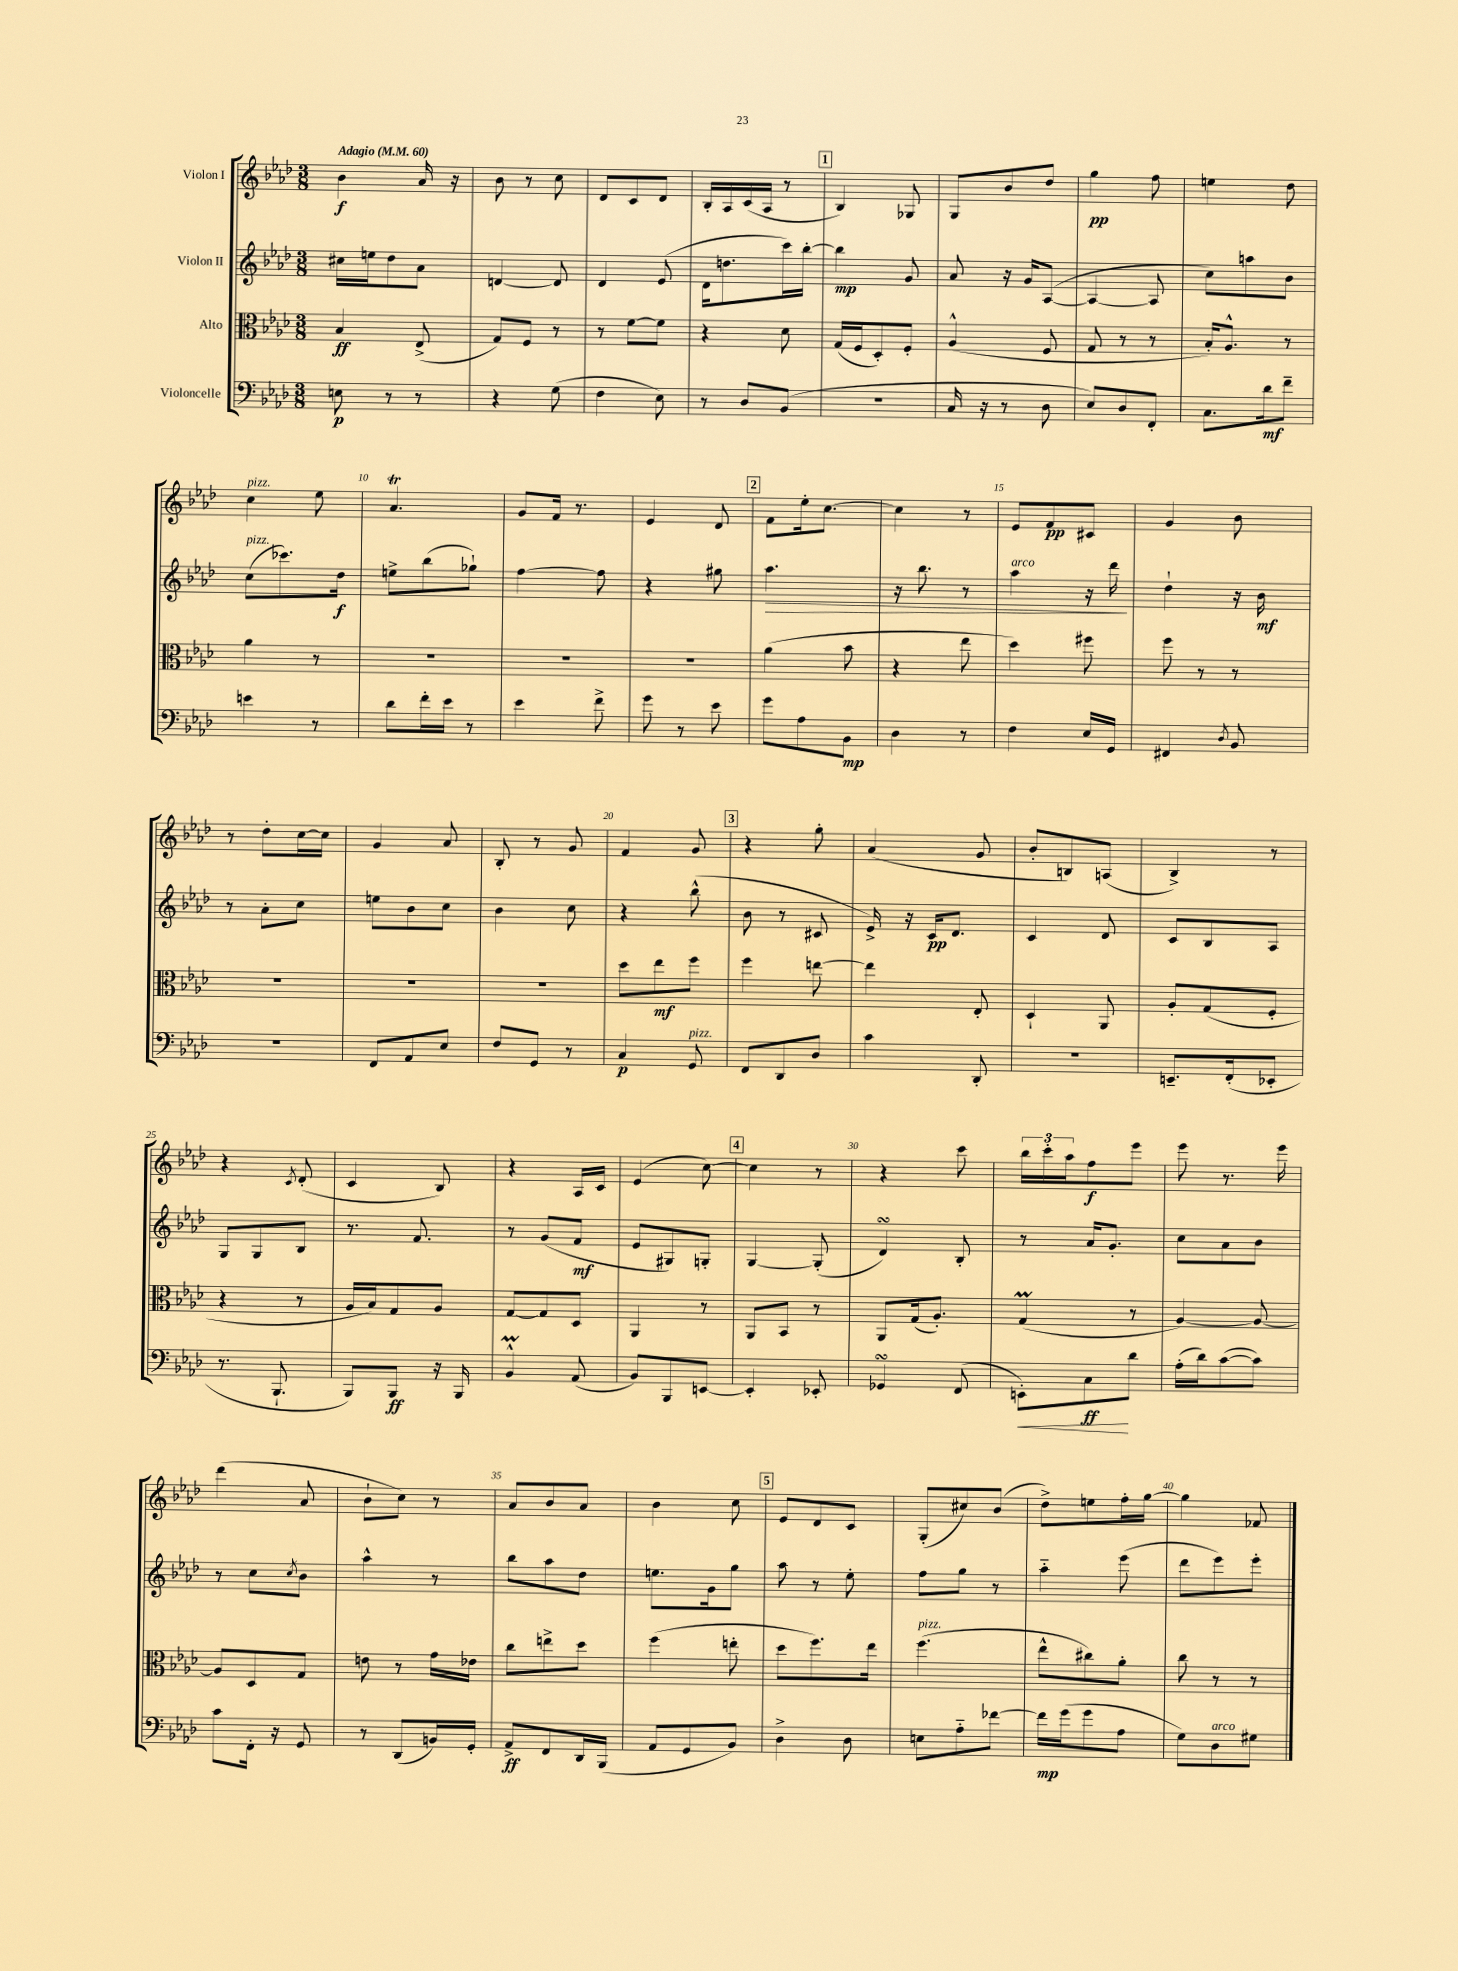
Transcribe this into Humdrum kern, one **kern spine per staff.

**kern	**kern	**kern	**kern
*staff4	*staff3	*staff2	*staff1
*clefF4	*clefC3	*clefG2	*clefG2
*k[b-e-a-d-]	*k[b-e-a-d-]	*k[b-e-a-d-]	*k[b-e-a-d-]
*M3/8	*M3/8	*M3/8	*M3/8
*MM60	*MM60	*MM60	*MM60
8E\	4B-/	16cc#\LL	4b-\
.	.	16ee\J	.
8r	.	8dd-\	.
8r	(8E-^/	8a-\J	16a-/
.	.	.	16r
=	=	=	=
4r	8G/L)	[4d/	8b-\
.	8F/J	.	8r
(8G\	8r	8d/]	8cc\
=	=	=	=
4F\	8r	4d-/	8d-/L
.	[8f\L	.	8c/
8E-\)	8f\]J	(8e-/	8d-/J
=	=	=	=
8r	4r	16d-\LK	16B-'/LL
.	.	8.dd\	16A-/
8D-/L	.	.	(16c/
.	.	.	16A-/JJ
(8BB-/J	8d-\	16ccc\L)	8r
.	.	[16bb-'\JJ	.
=	=	=	=
4.r	(16G/LL	4bb-\]	4B-/)
.	16F/J	.	.
.	8D-'/)	.	.
.	8F'/J	8g/	8G-/
=	=	=	=
16C/	(4A-^^/	8a-/	8G/L
16r	.	.	.
8r	.	16r	8b-/
.	.	16g/LK	.
8D-\	8F/	([8A-/J	8dd-/J
=	=	=	=
8E-/L)	8G/	4A-/_	4gg\
8D-/	8r	.	.
8FF'/J	8r	8A-/]	8ff\
=	=	=	=
8.C\L	16B-'/LK)	8cc\L)	4ee\
.	8.A-^^/J	.	.
.	.	8aa\	.
16d-\k	.	.	.
8f~\J	8r	8b-\J	8dd-\
=	=	=	=
4e\	4a-\	(8cc\L	4cc\
.	.	8.ccc-\)	.
8r	8r	.	8ee-\
.	.	16dd-\Jk	.
=	=	=	=
8d-\L	4.r	8ee^\L	4.a-/
16f'\L	.	(8bb-\	.
16e-\JJ	.	.	.
8r	.	8gg-`\J)	.
=	=	=	=
4e-\	4.r	[4ff\	8g/L
.	.	.	16f/Jk
.	.	.	8.r
8f^\	.	8ff\]	.
=	=	=	=
8g\	4.r	4r	4e-/
8r	.	.	.
8e-\	.	8gg#\	8d-/
=	=	=	=
8g\L	(4a-\	4.aa-\	8f\L
8A-\	.	.	16ee-'\k
.	.	.	[8.cc\J
8BB-\J	8b-\	.	.
=	=	=	=
4D-\	4r	16r	4cc\]
.	.	8.bb-\	.
8r	8ee-\	8r	8r
=	=	=	=
4F\	4dd-\)	4aa-\	8e-/L
.	.	.	8f/
16E-/LL	8ff#\	16r	8c#/J
16GG/JJ	.	16ddd-\	.
=	=	=	=
4FF#/	8ff\	4dd-`\	4g/
.	8r	.	.
8qD-/	.	.	.
8BB-/	8r	16r	8b-\
.	.	16b-\	.
=	=	=	=
4.r	4.r	8r	8r
.	.	8a-'\L	8dd-'\L
.	.	8cc\J	[16cc\L
.	.	.	16cc\]JJ
=	=	=	=
8FF/L	4.r	8ee\L	4g/
8AA-/	.	8b-\	.
8E-/J	.	8cc\J	8a-/
=	=	=	=
8F/L	4.r	4b-\	8B-'/
8GG/J	.	.	8r
8r	.	8cc\	8g/
=	=	=	=
4C/	8dd-\L	4r	4f/
.	8ee-\	.	.
8GG/	8ff\J	(8bb-^^\	8g/
=	=	=	=
8FF/L	4ff\	8b-\	4r
8DD-/	.	8r	.
8D-/J	[8ee\	8c#/	8gg'\
=	=	=	=
4c\	4ee\]	16e-^/)	(4a-/
.	.	16r	.
.	.	16c/LK	.
.	.	8.d-/J	.
8DD-'/	8E-'/	.	8g/
=	=	=	=
4.r	4D-`/	4c/	8b-'/L
.	.	.	8B/)
.	8AA-/	8d-/	(8A/J
=	=	=	=
8.EE~/L	8A-'/L	8c/L	4B-^/)
.	(8G/	8B-/	.
(16FF'/k	.	.	.
8EE-'/J	8F'/J	8A-/J	8r
=	=	=	=
8.r	4r	8G/L	4r
.	.	8G/	.
8.BBB-`/	.	.	.
.	.	.	8qc/
.	8r	8B-/J	(8d-'/
=	=	=	=
8BBB-/L)	16A-/LL	8.r	4c/
.	16B-/J)	.	.
8BBB-/J	8G/	.	.
.	.	8.f/	.
16r	8A-/J	.	8B-/)
16BBB-/	.	.	.
=	=	=	=
4BB-^^/	[8G/L	8r	4r
.	8G/]	(8g/L	.
(8AA-/	8D-/J	8f/J	16A-/LL
.	.	.	16c/JJ
=	=	=	=
8BB-/L)	4AA-/	8e-/L	(4e-/
8BBB-/	.	8G#/)	.
[8EE/J	8r	8G'/J	[8cc\)
=	=	=	=
4EE'/]	8AA-/L	[4G/	4cc\]
.	8BB-/J	.	.
8EE-'/	8r	(8G'/]	8r
=	=	=	=
4GG-/	8AA-/L	4d-/)	4r
.	(16G/k	.	.
.	8.A-'/J)	.	.
(8FF/	.	8B-'/	8ccc\
=	=	=	=
8EE'\L)	(4G/	8r	24bb-\LL
.	.	.	24ccc'\
.	.	.	24aa-\J
8C\	.	16a-/LK	8ff\
.	.	8.g'/J	.
8d-\J	8r	.	8eee-\J
=	=	=	=
(16A-'\LL	[4A-/)	8cc\L	8eee-\
16d-\J)	.	.	.
([8c\	.	8a-\	8.r
8c\]J)	8A-/_	8b-\J	.
.	.	.	16eee-\
=	=	=	=
8c\L	8A-/]L	8r	(4ddd-\
16FF'\Jk	8D-/	8cc\L	.
16r	.	.	.
.	.	8qcc/	.
8GG/	8G/J	8b-\J	8a-/
=	=	=	=
8r	8e\	4aa-^^\	8b-`\L
(8DD-/L	8r	.	8cc\J)
16BB/L)	16g\LL	8r	8r
16GG'/JJ	16e-\JJ	.	.
=	=	=	=
8AA-^/L	8cc\L	8bb-\L	8a-/L
8FF/	8ee^\	8aa-\	8b-/
16DD-/L	8dd-\J	8dd-\J	8a-/J
(16BBB-/JJ	.	.	.
=	=	=	=
8AA-/L	(4ff\	8.ee\L	4b-\
8GG/	.	.	.
.	.	16g\k	.
8BB-/J)	8ee'\	8gg\J	8cc\
=	=	=	=
4D-^\	8dd-\L	8aa-\	8e-/L
.	8.ff\)	8r	8d-/
8D-\	.	8ee-'\	8c/J
.	16ee-\Jk	.	.
=	=	=	=
8E\L	(4.ff\	8ff\L	(8G'/L
8A-'~\	.	8gg\J	8cc#/)
[8f-\J	.	8r	(8b-/J
=	=	=	=
16f-\]LL	8ee-^^\L	4aa-'~\	8dd-^\L)
(16g\J	.	.	.
8g\	8cc#\)	.	8ee\
8A-\J	8a-'\J	(8eee-\	16ff'\L
.	.	.	[16gg\JJ
=	=	=	=
8G\L)	8cc\	8ddd-\L	4gg\]
8D-\	8r	8eee-\)	.
8G#\J	8r	8eee-'\J	8f-/
==	==	==	==
*-	*-	*-	*-
